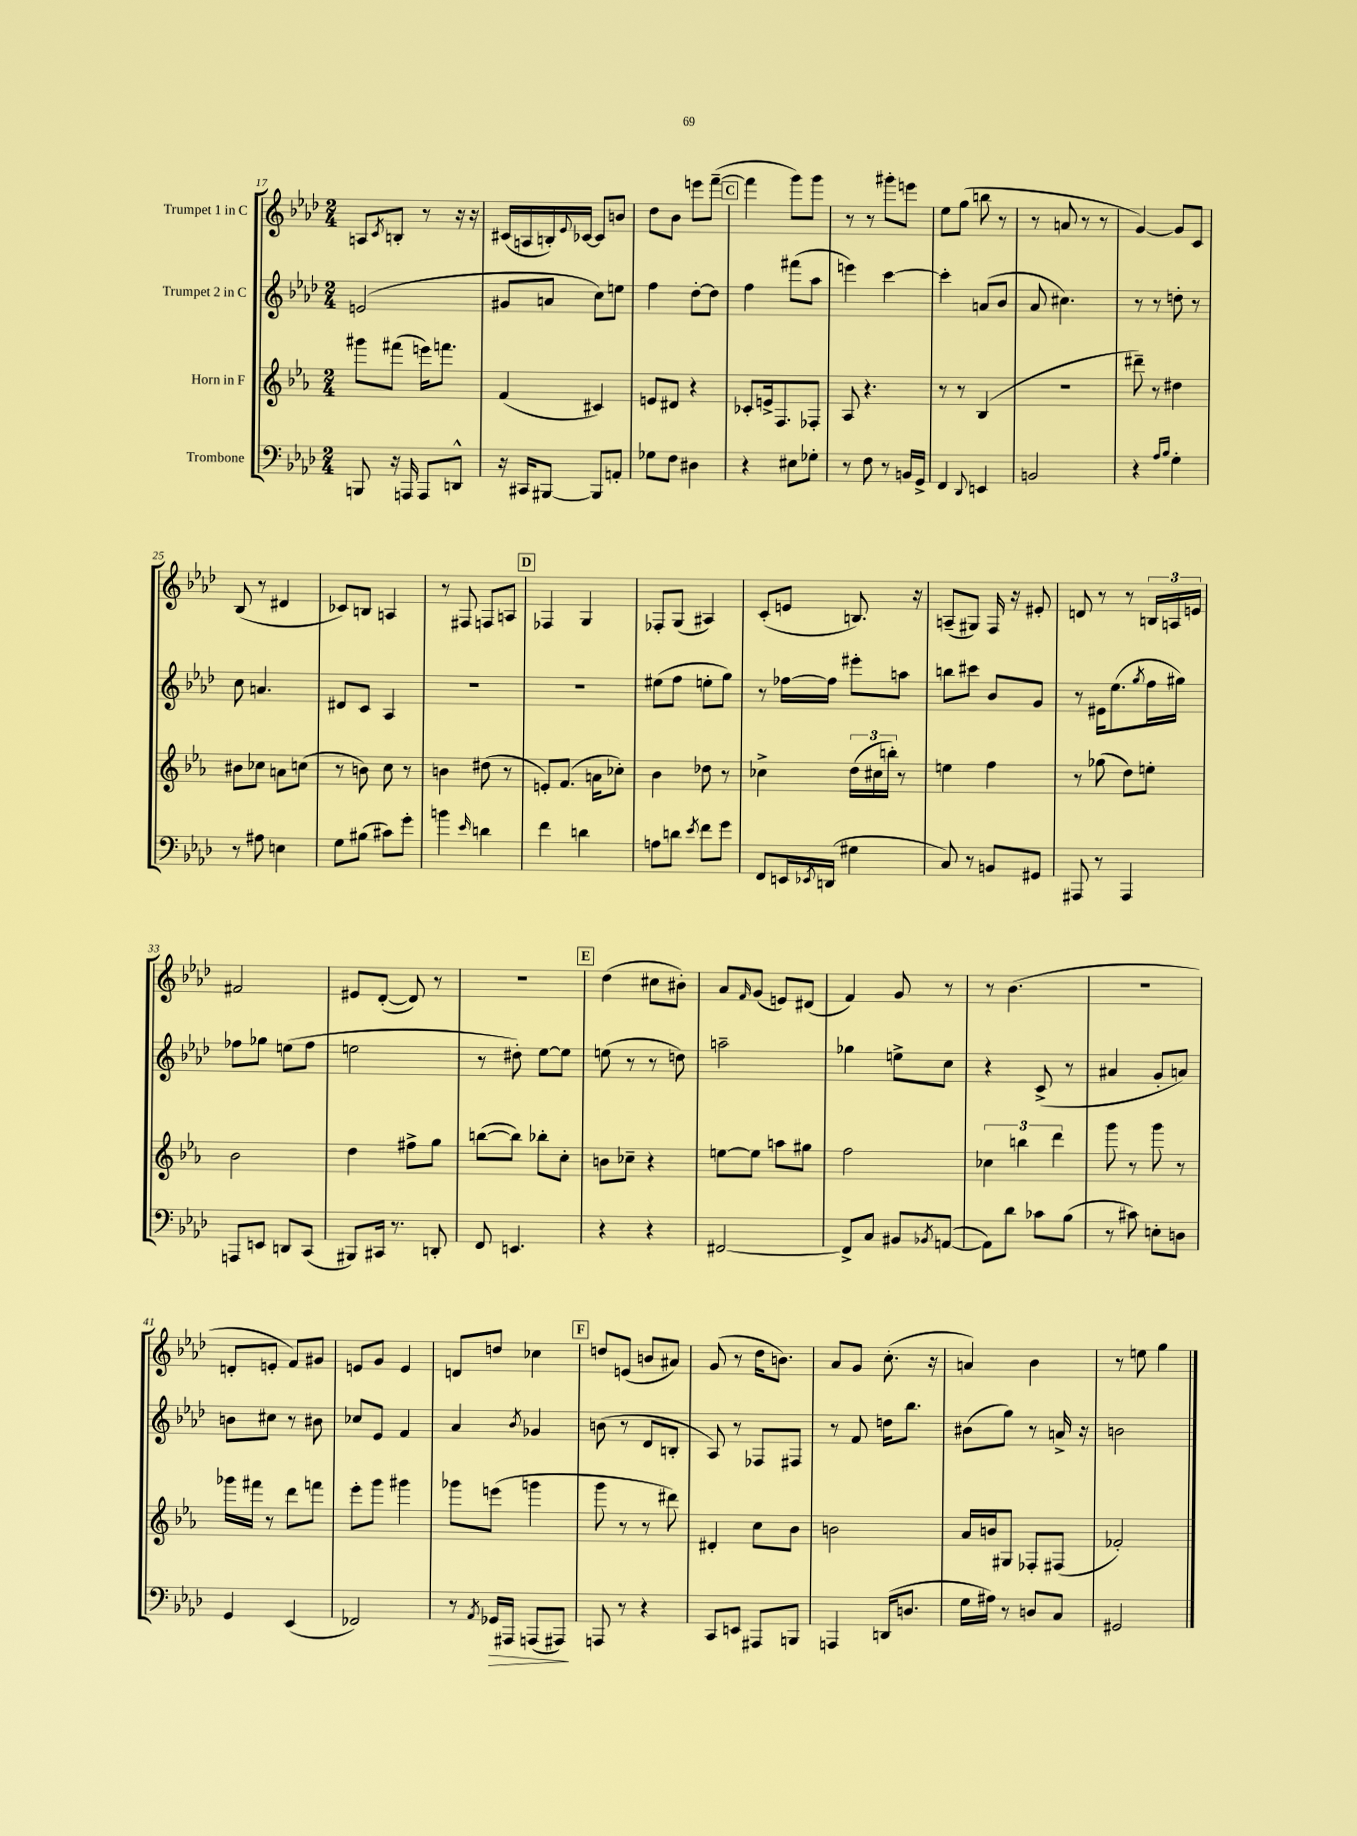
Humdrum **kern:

**kern	**kern	**kern	**kern
*staff4	*staff3	*staff2	*staff1
*clefF4	*clefG2	*clefG2	*clefG2
*k[b-e-a-d-]	*k[b-e-a-]	*k[b-e-a-d-]	*k[b-e-a-d-]
*M2/4	*M2/4	*M2/4	*M2/4
8BBB	8ggg#	(2e	8A
.	.	.	8qc
16r	(8fff#	.	8B'
16AAA	.	.	.
8AAA	16eee)	.	8r
.	8.fff	.	.
8DD^^	.	.	16r
.	.	.	16r
=	=	=	=
16r	(4f	8g#	(16c#
16CC#	.	.	16A
[8BBB#	.	8a	16B')
.	.	.	8qqe-
.	.	.	[16c-
8BBB#]	4c#)	8cc)	8c-]
8AA'	.	8ee	8b
=	=	=	=
8G-	8e	4ff	8dd-
8F	8d#	.	8b-
4D#	4r	[8dd-'	8eee
.	.	8dd-]	([8fff~
=	=	=	=
4r	8c-'	4ff	4fff]
.	16e^	.	.
.	8.F	.	.
8E#	.	(8fff#	8ggg)
8G-'	8F-'	8aa-	8ggg
=	=	=	=
8r	8A-	4eee)	8r
8F	4.r	.	8r
8r	.	[4ccc	8ggg#'
16BB	.	.	8eee
16GG^	.	.	.
=	=	=	=
4FF	8r	4ccc']	8ee-
.	8r	.	(8gg
8qqDD-	.	.	.
4EE	(4B-	(8a	8bb
.	.	8b-	8r
=	=	=	=
2BB	2r	8a-	8r
.	.	4.cc#)	8a
.	.	.	8r
.	.	.	8r
=	=	=	=
4r	8ddd#~)	8r	[4g)
.	8r	8r	.
16qqA-	.	.	.
16qqB-	.	.	.
4G'	4dd#	8dd'	8g]
.	.	8r	8c
=	=	=	=
8r	8b#	8cc	(8B-
8A#	8cc-	4.a	8r
4E	8a	.	4d#
.	(8cc	.	.
=	=	=	=
8G	8r	8d#	8c-)
(8B#	8b)	8c	8B
8c#)	8cc	4A-	4A
8g'	8r	.	.
=	=	=	=
4b	4b	2r	8r
.	.	.	8F#
16qqe-	.	.	.
4d	(8dd#	.	8F
.	8r	.	8A
=	=	=	=
4f	8e')	2r	4F-
.	(8.f	.	.
4d	.	.	4G
.	16a	.	.
.	8cc-')	.	.
=	=	=	=
8A	4b-	(8ee#	8F-'
8d	.	8ff	(8G
8qe-	.	.	.
8f	8dd-	8ee'	4A#)
8g	8r	8gg)	.
=	=	=	=
8FF	4cc-^	8r	(8c'
16EE	.	[16ff-	8e
8qEE-	.	.	.
(16DD	.	16ff-]	.
4G#	(24dd	8eee#'	8.B)
.	24cc#	.	.
.	24bb')	.	.
.	8r	8aa	.
.	.	.	16r
=	=	=	=
8C)	4ee	8bb	(8A~
8r	.	8ccc#	8G#)
8BB	4ff	8b-	16F
.	.	.	16r
8GG#	.	8g	8e#'
=	=	=	=
8AAA#	8r	8r	8d
8r	(8gg-	16e#	8r
.	.	(8.ee-	.
4AAA#	8dd)	.	8r
.	.	8qgg	.
.	8ee'	16ff	24B
.	.	.	24A
.	.	16gg#)	.
.	.	.	24e
=	=	=	=
8AAA	2b-	8ff-	2f#
8EE	.	8gg-	.
8DD	.	(8ee	.
(8CC	.	8ff-	.
=	=	=	=
8BBB#)	4dd	2ee	8e#
16CC#	.	.	([8d-'
8.r	.	.	.
.	8ff#^	.	8d-])
8DD'	8gg	.	8r
=	=	=	=
8FF	([8bb	8r	2r
4.EE	8bb])	8dd#')	.
.	8bb-'	[8ee-	.
.	8cc'	8ee-]	.
=	=	=	=
4r	8b	(8ee	(4dd-
.	8cc-~	8r	.
4r	4r	8r	8cc#
.	.	8dd)	8b#')
=	=	=	=
[2FF#	[8ee	2aa~	8a-
.	.	.	16qqf
.	8ee]	.	(8g
.	8aa	.	8e)
.	8gg#	.	(8d#
=	=	=	=
8FF#^]	2ff	4gg-	4f)
8C	.	.	.
8BB#	.	8ee^	8g
8qBB-	.	.	.
([8AA	.	8cc	8r
=	=	=	=
8AA])	6cc-	4r	8r
8d-	.	.	(4.b-
.	6bb	.	.
8c-	.	(8c^	.
.	6ddd	.	.
(8B-	.	8r	.
=	=	=	=
8r	8ggg	4a#	2r
8c#)	8r	.	.
8E'	8ggg	8g'	.
8D	8r	8a)	.
=	=	=	=
4GG	16ggg-	8b	8d'
.	16fff#	.	.
.	8r	8cc#	8e'
(4EE-	8ddd	8r	8f)
.	8fff	8b#	8g#
=	=	=	=
2FF-)	8eee-'	8cc-	8e
.	8ggg	8e-	8g
.	4ggg#	4f	4e
=	=	=	=
8r	8ggg-	4a-	8d
8qAA-	.	.	.
16GG-	(8eee	.	8dd
16AAA#	.	.	.
.	.	8qb-	.
(8AAA	4ggg	4g-	4cc-
8AAA#)	.	.	.
=	=	=	=
8AAA	8ggg	(8b	8dd
8r	8r	8r	(8e
4r	8r	8d-	8b
.	8ddd#)	8B'	8a#)
=	=	=	=
8CC	4d#'	8A-)	(8g
8EE	.	8r	8r
8AAA#	8cc	8F-	16dd-
.	.	.	8.b)
8BBB	8b-	8F#	.
=	=	=	=
4AAA	2b	8r	8a-
.	.	8f	8g
(16DD	.	16dd	(8.cc'
8.D	.	8.bb-	.
.	.	.	16r
=	=	=	=
16G	16a-	(8b#	4a)
16A#)	16b	.	.
8r	8G#	8gg)	.
8D	8F-'	8r	4b-
8C	(8F#	16a^	.
.	.	16r	.
=	=	=	=
2GG#	2f-')	2b	8r
.	.	.	8ee
.	.	.	4gg
==	==	==	==
*-	*-	*-	*-
